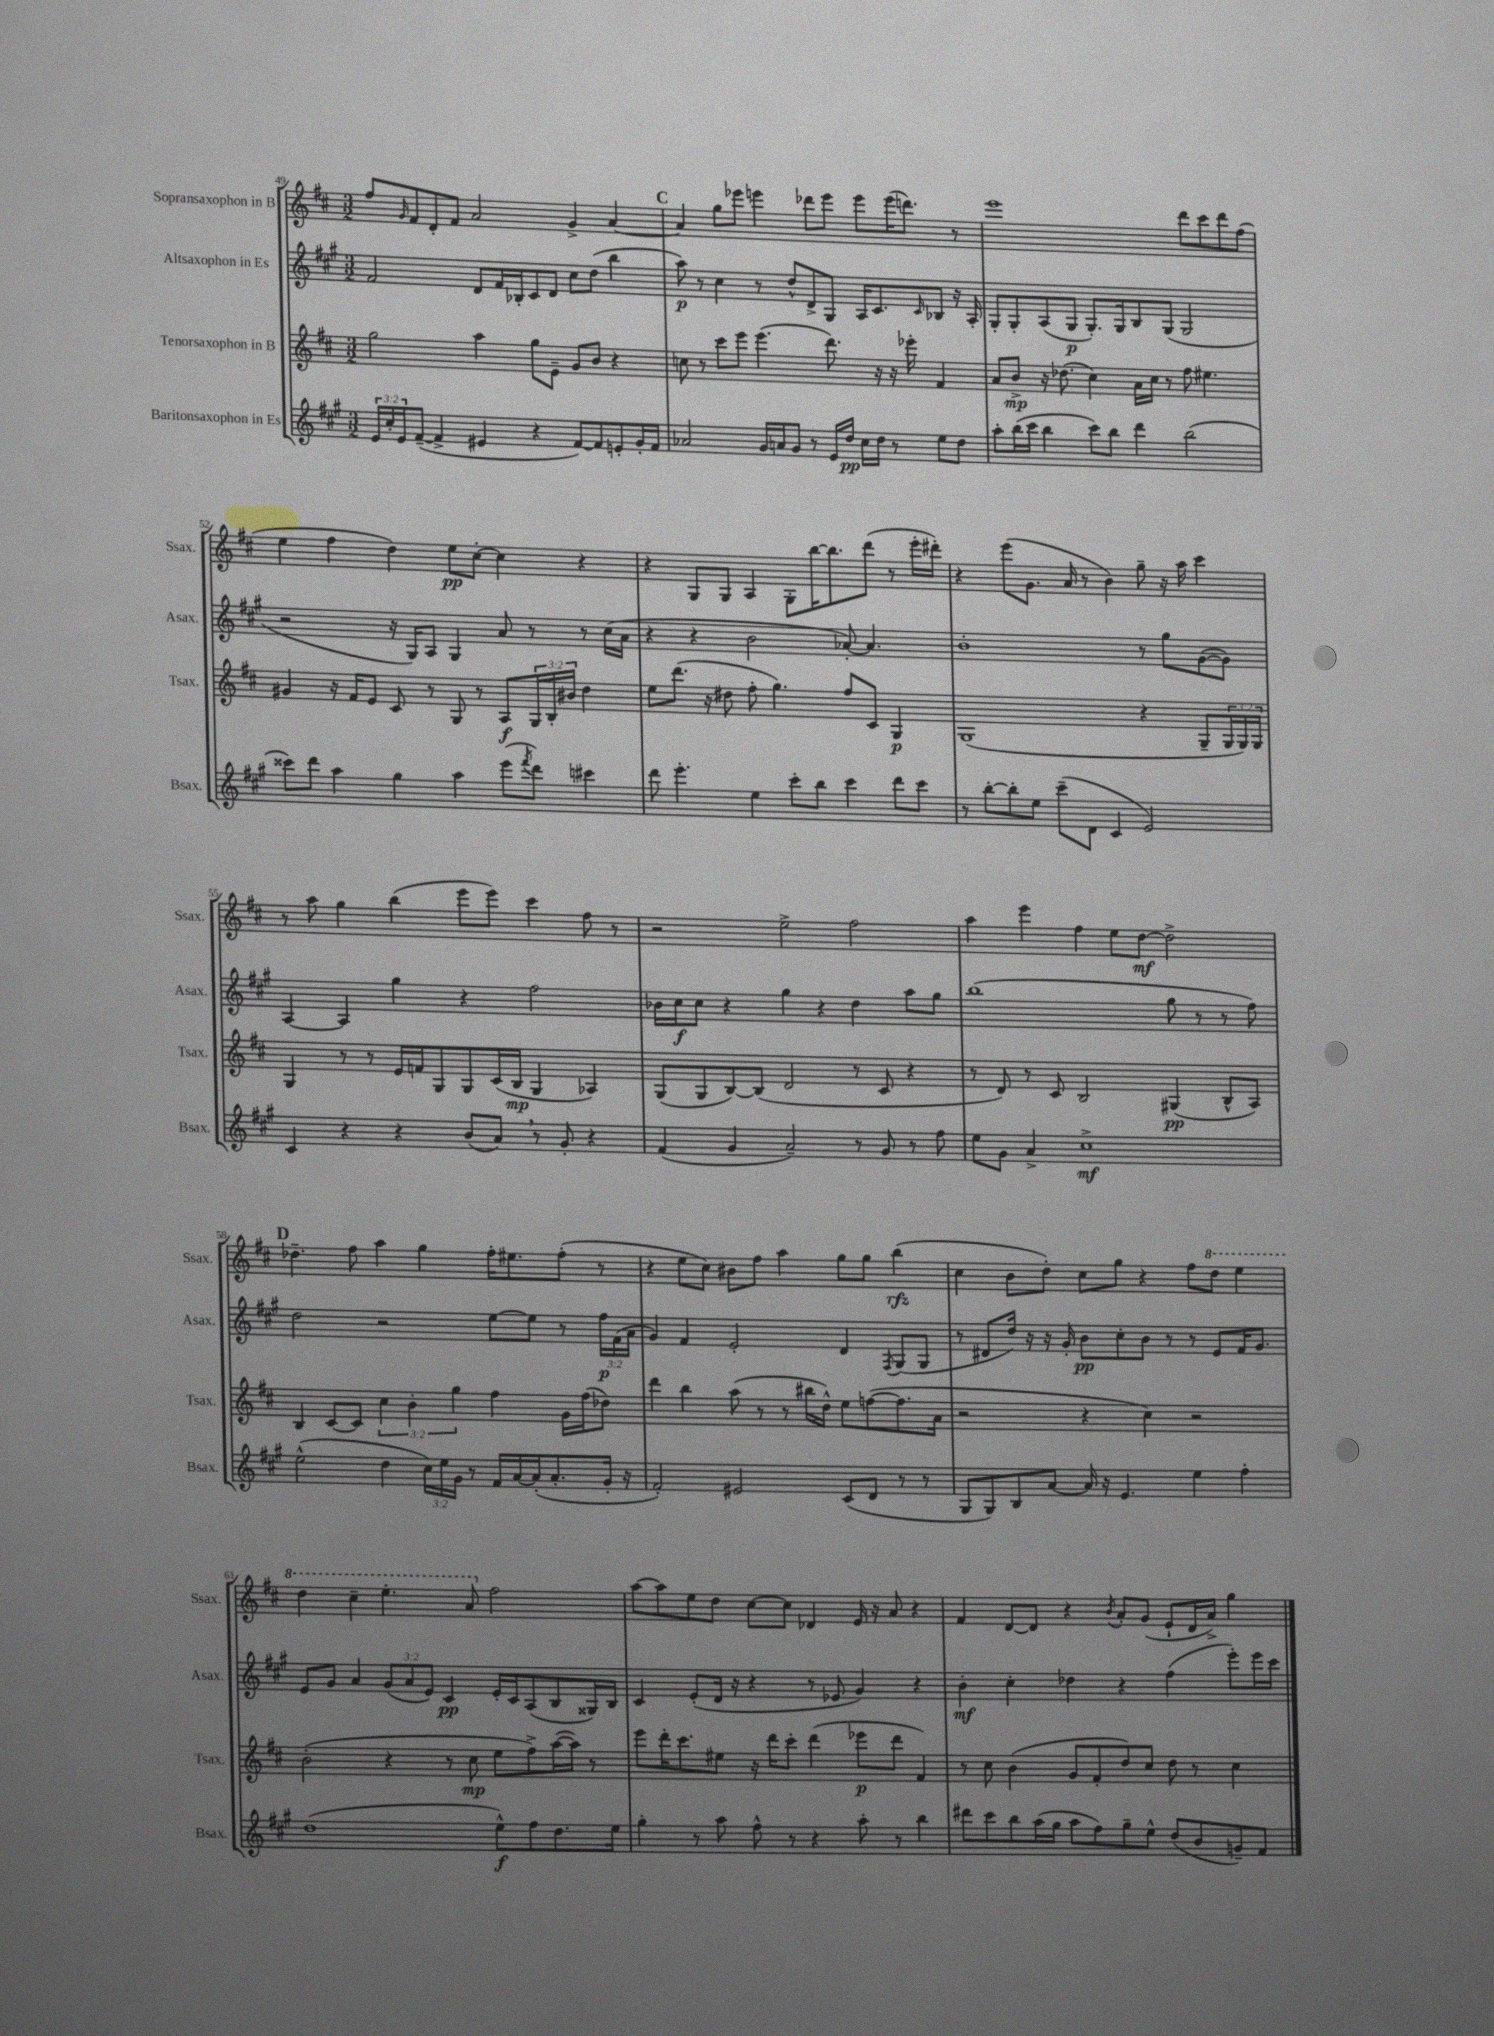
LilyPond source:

<<
\new StaffGroup <<
\new Staff = "s0" \with { instrumentName = "Sopransaxophon in B" shortInstrumentName = "Ssax." } {
    \clef treble \key d \major \numericTimeSignature \time 3/2
    fis''8 \grace { g'16 } fis'8 d'8-. fis'8 a'2 g'4-> a'4~ |
    \mark \markup { \bold "C" } a'4 g''8 ees'''8 e'''4 des'''8 e'''8 e'''8 e'''16( d'''8.) r8 |
    e'''1 d'''8 cis'''8 d'''8 fis''8( |
    e''4 fis''4 d''4) e''8\pp cis''8~-. cis''4 r4 |
    r4 g8 g8 a4 g8-. b''16~ b''8. d'''8( r8 e'''16-. dis'''16-.) |
    r4 e'''8( g'8. a'16 r8 b'4) g''8-- r16 a''16 cis'''4 |
    r8 a''8 g''4 b''4( e'''8 e'''8) cis'''4 fis''8 r8 |
    r2 e''2-> fis''2 |
    a''4 e'''4 fis''4 e''8 d''8~\mf d''2-> |
    \mark \markup { \bold "D" } des''4.-- fis''8 a''4 g''4 fis''16-. eis''8. fis''8-.( r8 |
    r4 e''8 cis''8) bis'8 fis''8 a''4 g''8 g''8 b''4\rfz( |
    cis''4 b'8 d''8-.) cis''8 g''8 r4 fis''8 \ottava #1 d'''8 e'''4 |
    d'''4 cis'''4-- e'''4.-. a''8 \ottava #0 fis''2 |
    a''8~ a''8 e''8 d''8 cis''8~ cis''8 des'4 e'16 r16 a'8 r4 |
    fis'4 d'8~ d'8 r4 \acciaccatura { b'8 } a'8-. g'8( e'8-! d'16 a'16->) g''4 \bar "|." |
}
\new Staff = "s1" \with { instrumentName = "Altsaxophon in Es" shortInstrumentName = "Asax." } {
    \clef treble \key a \major \numericTimeSignature \time 3/2 \override Staff.TupletNumber.text = #tuplet-number::calc-fraction-text
    fis'2 d'8 fis'16 bes16-. cis'8 d'8 cis''8 d''8( b''4 |
    \mark \markup { \bold "C" } a''8\p) r8 cis''4 r8 d''8-^ d'8-> gis8 a16 cis'8. \grace { cis'16 } bes8 r16 a16-. |
    gis8-. gis8-. a8( gis8\p gis8.-.) gis16 b8 gis8( gis2 |
    r2 r16 gis16) a8 gis4 a'8 r8 r8 cis''16( a'16 |
    r4 r4 b'2 aes'8~-.) aes'4. |
    b'1-. r8 gis''8 gis'8~( gis'8) |
    a4~ a4 gis''4 r4 fis''2 |
    bes'16 cis''16\f cis''8 r4 gis''4 r4 d''4 a''8 gis''8 |
    b''1( gis''8 r8 r8 fis''8) |
    \mark \markup { \bold "D" } d''2 r2 e''8~ e''8 r8 \tuplet 3/2 { fis''16\p fis'16( a'16 } |
    gis'4) fis'4 e'2-. d'4 \acciaccatura { fis8 } gis8( gis8 |
    r8 dis'8 d''16) r16 r16 gis'16-. b'8\pp cis''8-. b'8 r8 r8 e'8 fis'16 gis'8. |
    e'8 gis'8 a'4 \tuplet 3/2 { gis'8( a'8 e'8) } cis'4\pp e'16-. cis'16 a8( b8 gisis16) b16 |
    cis'4 e'8-.( d'16 r16 r4 r8 ees'8 gis'4) r4 |
    b'4-.\mf cis''4-. des''4 r4 fis''4( e'''8-.) e'''16 cis'''16 \bar "|." |
}
\new Staff = "s2" \with { instrumentName = "Tenorsaxophon in B" shortInstrumentName = "Tsax." } {
    \clef treble \key d \major \numericTimeSignature \time 3/2 \override Staff.TupletNumber.text = #tuplet-number::calc-fraction-text
    g''2 a''4 g''8 e'8-- g'8 b'8 r4 |
    \mark \markup { \bold "C" } c''8 r8 cis'''8 e'''8 e'''4.( d'''8.) r16 r16 ees'''16-. fis'4 |
    a'8 b'8->\mp r16 des''8.( cis''4) a'16 cis''16 r8 fis''8 eis''4. |
    gis'4 r16 fis'16 e'8 cis'8 r8 g8 r8 a8\f \tuplet 3/2 { g16 b16-. bis'16 } d''4 |
    e''8 d'''8.( r16 dis''8 fis''8-. g''4.) fis''8 cis'8 g4\p |
    g1( r4 g8-- \tuplet 3/2 { g16 g16) g16 } |
    g4 r8 r8 e'16 f'16 g8 g8 cis'16( b16\mp g4 aes4) |
    g8( g8 b8~) b8( d'2 r8 cis'8 r4 |
    r8 d'8) r8 cis'8 b2 gis4\pp( b8-^ a8) |
    \mark \markup { \bold "D" } b4 cis'8~ cis'8 \tuplet 3/2 { cis''4 b'4-. g''4 } fis''4 g'16 fis''16( des''8) |
    d'''4 b''4 a''8( r8 r8 bis''16 d''16-^) e''8 f''8~( f''8. a'16 |
    r2 r4 cis''4) r2 |
    b'2-.( r4 r8 cis''8\mp e''8 fis''8->) a''16~( a''16) r8 |
    e'''8 d'''16-. cis'''8. eis''8 r16 d'''16 cis'''8-. d'''4( ees'''8\p d'''8 fis'4) |
    r8 cis''8 b'4( g'8 fis'8-. d''8) cis''8 d''8 r8 cis''4 \bar "|." |
}
\new Staff = "s3" \with { instrumentName = "Baritonsaxophon in Es" shortInstrumentName = "Bsax." } {
    \clef treble \key a \major \numericTimeSignature \time 3/2 \override Staff.TupletNumber.text = #tuplet-number::calc-fraction-text
    \tuplet 3/2 { e'16 cis''16-. e'16 } fis'8~--( fis'4-> eis'4 r4 fis'8~) fis'8 e'8-. gis'16-. fis'16 |
    \mark \markup { \bold "C" } aes'2 gis'16 a'16 gis'8 r8 e'16 d''16\pp cis''16 d''16 r8 e''8 d''8 |
    a''8-. b''16( cis'''16 b''4 cis'''8) b''8 d'''4 b''2( |
    cisis'''8) d'''8 a''4 gis''4 a''4 e'''8( \acciaccatura { fis'''8 } d'''8) cis'''4 |
    d'''8 e'''4.-. e''4 cis'''8-. b''8 cis'''4 d'''8 cis'''8 |
    r8 b''8~-. b''8-. e''8 cis'''8--( d'8 cis'4 e'2) |
    cis'4 r4 r4 b'8( a'8) \breathe r8 gis'8-. r4 |
    fis'4( gis'4 a'2--) r8 gis'8 r8 fis''8 |
    e''8 gis'8 a'4-> cis''1->\mf |
    \mark \markup { \bold "D" } e''2-^( d''4 \tuplet 3/2 { cis''16) e''16 gis'16 } r8 fis'16 a'16~ a'16-.( a'8.-. gis'16-. r16 |
    fis'2-.) eis'2 cis'8( d'8 r8 r8 |
    gis8 gis8) b8 a'8~ a'16 r16 e'4. e''4 fis''4-. |
    d''1( e''8-^\f) fis''8 d''8. e''16 |
    gis''4-. r8 a''8 fis''8-^ r8 r4 a''8-. r8 b''4 |
    dis'''8 cis'''8 b''8 a''16( gis''16 a''8 fis''8) gis''8-- e''8-^ d''8( b'8 g'8--) fis'8 \bar "|." |
}
>>
>>
\layout { \context { \Score currentBarNumber = #49 } }
